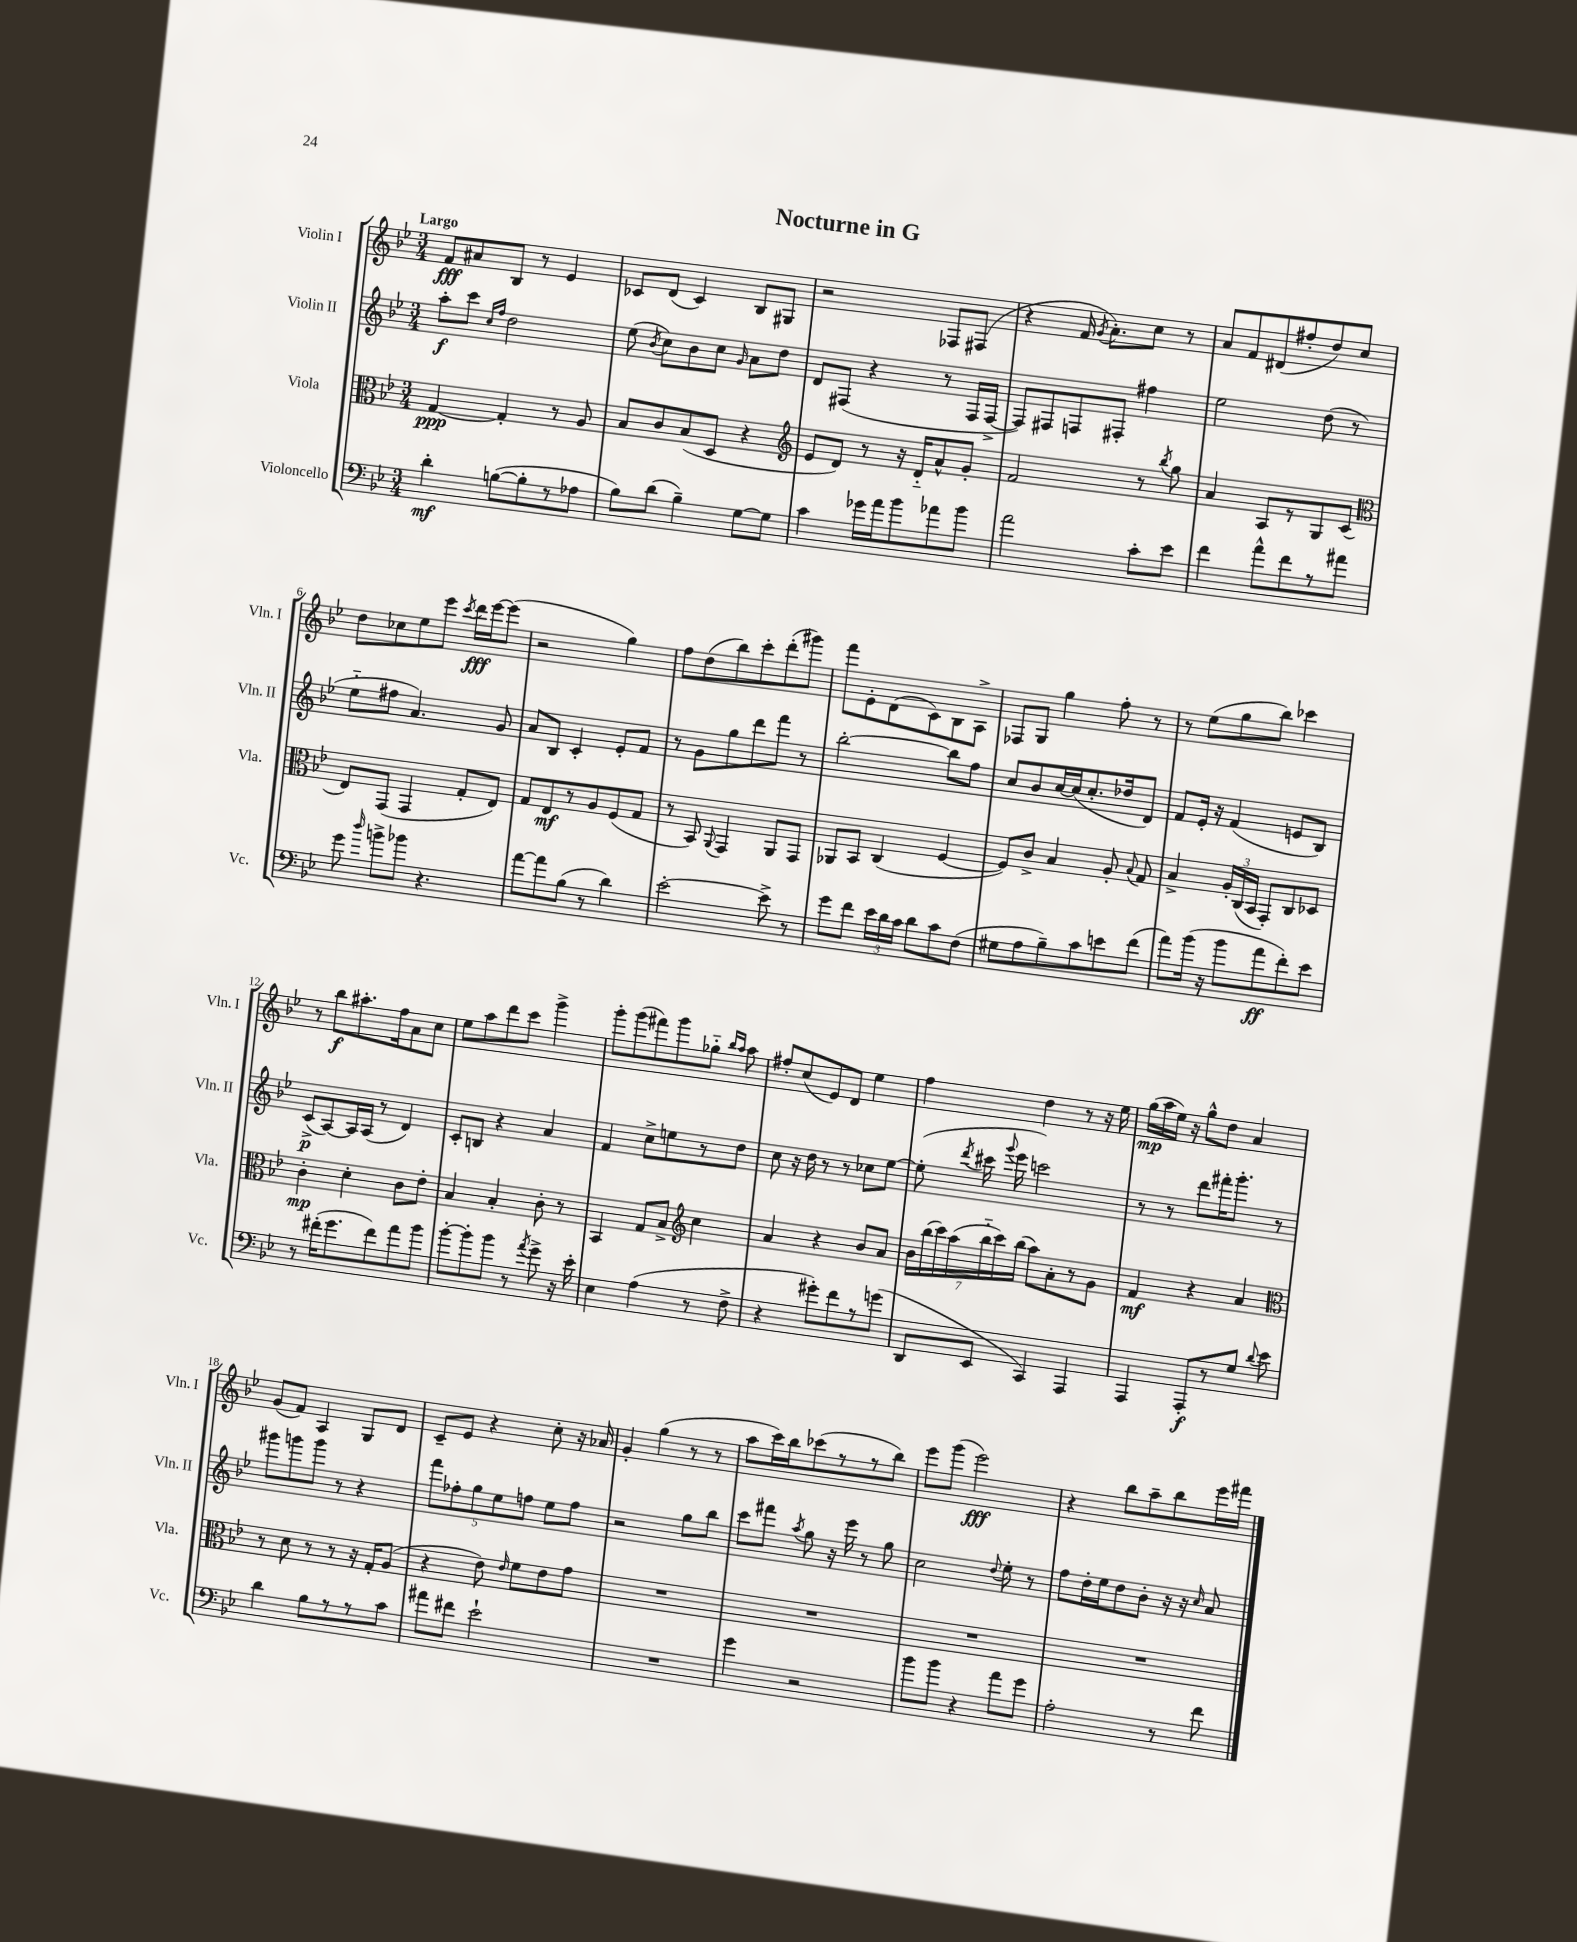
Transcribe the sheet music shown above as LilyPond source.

\header { title = "Nocturne in G" }
<<
\new StaffGroup <<
\new Staff = "s0" \with { instrumentName = "Violin I" shortInstrumentName = "Vln. I" } {
    \clef treble \key bes \major \numericTimeSignature \time 3/4 \tempo "Largo"
    \autoBeamOff f'8[\fff ais'8 bes8] r8 ees'4 |
    ces'8[ d'8]( ces'4) bes8[ gis8] |
    r2 fes8[ fis8]( |
    r4 f'16 \acciaccatura { g'8 } a'8.[-.) c''8] r8 |
    a'8[ f'8 dis'8( fis''8-. d''8) c''8] |
    d''8[ ces''8 ees''8 ees'''8] \acciaccatura { c'''8 } d'''16[\fff ees'''16~ ees'''8]( |
    r2 g''4) |
    f''8[ d''8( bes''8) c'''8-. d'''8-.( gis'''8]) |
    f'''8[ ees'8-. d'8( c'8) bes8 a8]-> |
    fes8[ g8] g''4 f''8-. r8 |
    r8 ees''8[( g''8 bes''8]) ces'''4 |
    r8 bes''8[\f ais''8.-. f''16 a'8 c''8] |
    ees''8[ a''8 d'''8 c'''8] g'''4-> |
    g'''8[-. g'''8( fis'''8) g'''8 ges''8]-_ \grace { bes''16[ a''16] } a''8 |
    fis''8[-. c''8( ees'8) d'8] ees''4 |
    f''4 d''4 r8 r16 ees''16 |
    g''16[\mp( a''16 ees''16]) r16 g''8[-^ d''8] a'4 |
    g'8[( f'8]) a4 g8[ d'8] |
    c'8[-- ees'8] r4 c''8-. r16 aes'16 |
    g'4-. g''4( r8 r8 |
    a''8[ c'''16) bes''16 ces'''8( r8 r8 bes''8]) |
    ees'''8[ g'''8]( ees'''2\fff) |
    r4 bes''8[ a''8-- bes''8 ees'''16 fis'''16] \bar "|." |
}
\new Staff = "s1" \with { instrumentName = "Violin II" shortInstrumentName = "Vln. II" } {
    \clef treble \key bes \major \numericTimeSignature \time 3/4
    \autoBeamOff a''8[-.\f c'''8] \grace { c''16[ f''16] } d''2 |
    ees''8( \acciaccatura { bes'8 } c''8[) bes'8 c''8] \grace { g'16 } a'8[ d''8] |
    d'8[ fis8]( r4 r8 fis16[ fis16]~-> |
    fis8[) fis8 f8 fis8]-. fis''4 |
    ees''2 d''8( r8 |
    ees''8[-_ fis''8] a'4.) g'8 |
    a'8[ bes8] c'4-. ees'8[-. f'8] |
    r8 g'8[ g''8 d'''8 f'''8] r8 |
    bes''2~-. bes''8[ f''8] |
    c''8[ bes'8 c''16~ c''16( c''8.-. des''16 d'8]) |
    f'8[ ees'16]-. r16 f'4( e'8[ bes8]) |
    c'8[->\p( a8~) a16 a16]( r8 d'4) |
    c'8[-. b8] r4 a'4 |
    f'4 c''8[-> e''8 r8 d''8] |
    c''8 r16 d''16 r8 r8 ces''8[ ees''8]~ |
    ees''8-.( \acciaccatura { d'''8 } cis'''16 \appoggiatura { g'''8 } ees'''16 c'''2) |
    r8 r8 d'''8[ fis'''16-. g'''8.]-. r8 |
    gis'''8[ g'''8 g'''8] r8 r4 |
    \tuplet 5/4 { f'''8[ fes''8-. g''8 ees''8 f''8] } ees''8[ f''8] |
    r2 g''8[ bes''8] |
    c'''8[ fis'''8] \acciaccatura { a''8 } g''8 r16 ees'''16 r8 g''8 |
    c''2 \appoggiatura { d''8 } ees''8-. r8 |
    f''8[ d''16-. ees''16 d''8 bes'8]-. r16 r16 \grace { c''16 } a'8 \bar "|." |
}
\new Staff = "s2" \with { instrumentName = "Viola" shortInstrumentName = "Vla." } {
    \clef alto \key bes \major \numericTimeSignature \time 3/4
    \autoBeamOff g4~\ppp g4-. r8 a8 |
    bes8[ c'8 bes8( d8] r4 |
    \clef treble ees'8[ d'8]) r8 r16 d'16[-_ a'8-^ g'8]-. |
    f'2 r8 \acciaccatura { bes''8 } g''8 |
    a'4 a8[ r8 g8 c'8]( |
    \clef alto ees8[) g,8]( g,4 g8[-. ees8]) |
    g8[ ees8\mf r8 a8 f8( g8] |
    r8 bes,8) \appoggiatura { a,8 } g,4 a,8[ g,8] |
    aes,8[ bes,8] c4( f4~ |
    f8[) c'8]-> bes4 a8-. \appoggiatura { bes8 } g8 |
    bes4-> \tuplet 3/2 { a16[-. c16( bes,16] } g,8[-.) c8 des8] |
    c'4-.\mp d'4-. c'8[ ees'8]-. |
    bes4 bes4-. c'8-. r8 |
    bes,4 g8[ bes8]-> \clef treble c''4 |
    a'4 r4 bes'8[ a'8] |
    \tuplet 7/4 { bes'16[ bes''16( c'''16) a''16( bes''16-_ c'''16) bes''16]( } a''8[) a'8-. r8 g'8] |
    f'4\mf r4 a'4 |
    \clef alto r8 d'8 r8 r8 r16 g16[-. a8]( |
    r4 ees'8) \grace { ees'16 } f'8[ ees'8 g'8] |
    R2. |
    R2. |
    R2. |
    R2. \bar "|." |
}
\new Staff = "s3" \with { instrumentName = "Violoncello" shortInstrumentName = "Vc." } {
    \clef bass \key bes \major \numericTimeSignature \time 3/4
    \autoBeamOff d'4-.\mf b8[~( b8-. r8 aes8] |
    bes8[) d'8]( bes4--) g8[~ g8] |
    c'4 ges'16[ a'16 bes'8 aes'8 bes'8] |
    a'2 c'8[-. ees'8] |
    f'4 a'8[-^ f'8 r8 ais'8] |
    g'8 \grace { d''16 } b'8[-> bes'8] r4. |
    a'8[~ a'8 bes8]( r8 d'4) |
    ees'2~-. ees'8-> r8 |
    g'8[ f'8] \tuplet 3/2 { ees'16[ d'16 c'16] } d'8[ c'8 f8]( |
    gis8[ a8 bes8--) c'8 e'8 f'8]( |
    a'8[) bes'16]( r16 bes'8[ a'8\ff f'8-.) ees'8] |
    r8 fis'16[-.( g'8. fis'8) a'8 bes'8] |
    bes'8[~-. bes'8-. bes'8] r8 \acciaccatura { a'8 } g'8-> r16 ees'16-. |
    ees4 a4( r8 f8-> |
    r4 gis'8[-.) f'8 r8 g'8]( |
    d,8[ ees,8] c,4) a,,4 |
    a,,4 a,,8[-.\f r8 g8] \appoggiatura { d'8 } ees'8 |
    d'4 bes8[ r8 r8 c'8] |
    ais'8[ fis'8] ees'2-! |
    R2. |
    g'4 r2 |
    bes'8[ bes'8] r4 a'8[ g'8] |
    a2-. r8 f'8 \bar "|." |
}
>>
>>
